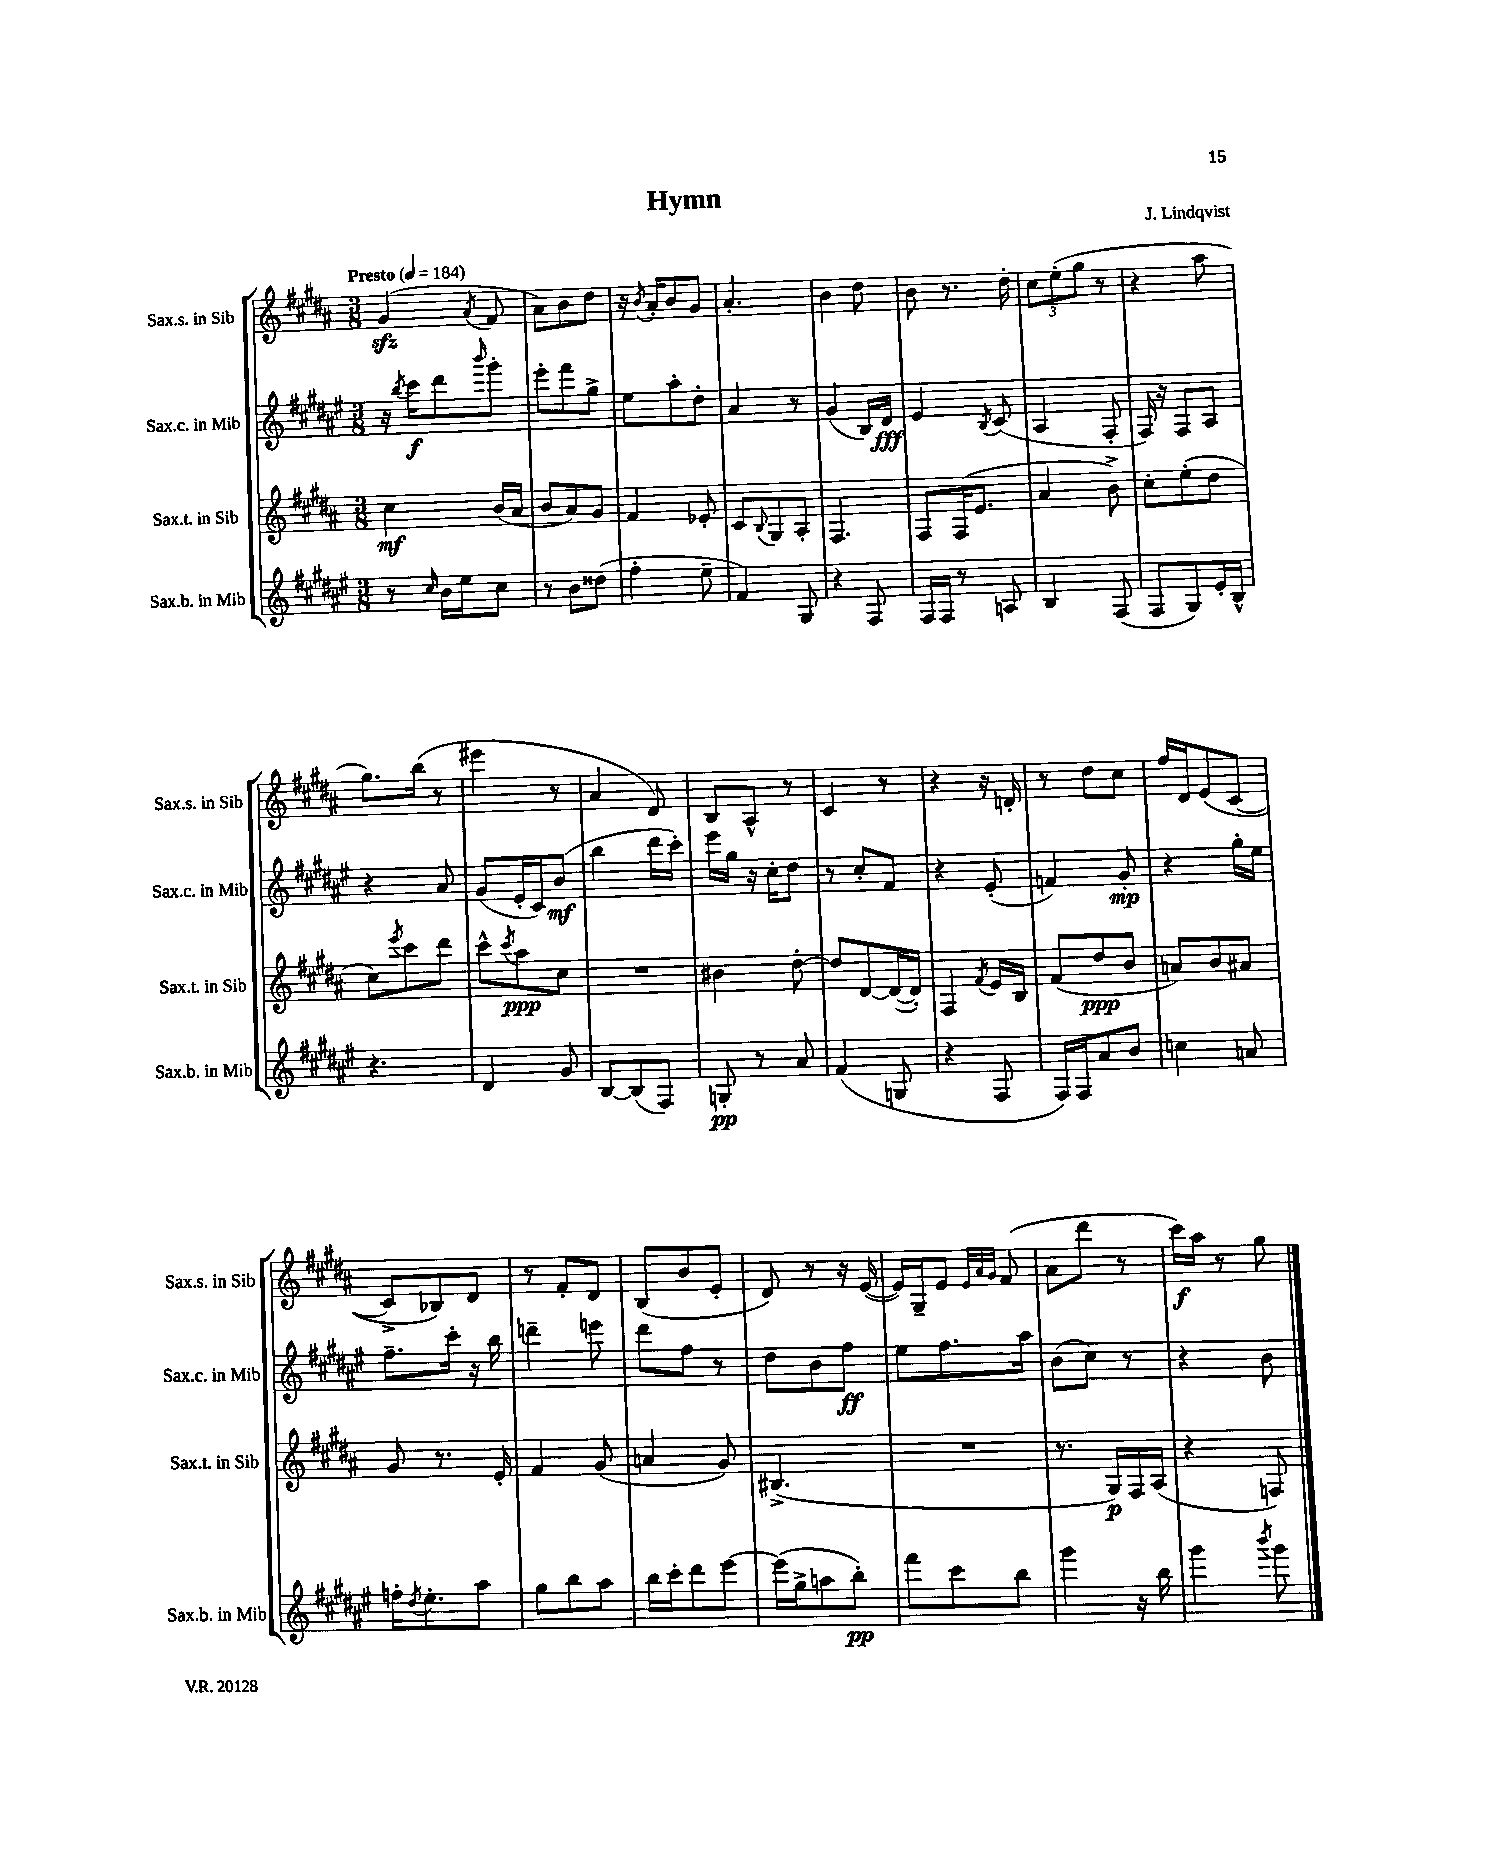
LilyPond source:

\header { title = "Hymn" composer = "J. Lindqvist" }
<<
\new StaffGroup <<
\new Staff = "s0" \with { instrumentName = "Sax.s. in Sib" shortInstrumentName = "Sax.s. in Sib" } {
    \clef treble \key b \major \numericTimeSignature \time 3/8 \tempo "Presto" 4 = 184
    gis'4\sfz( \acciaccatura { ais'8 } fis'8 |
    ais'8) b'8 dis''8 |
    r16 \acciaccatura { b'8 } ais'16-. b'8 gis'8 |
    ais'4.-. |
    b'4 dis''8 |
    b'8 r8. dis''16-. |
    \tuplet 3/2 { cis''8 e''8-.( gis''8 } r8 |
    r4 ais''8 |
    gis''8.) b''16( r8 |
    eis'''4 r8 |
    ais'4 dis'8) |
    b8 ais8-^ r8 |
    cis'4 r8 |
    r4 r16 d'16-. |
    r8 dis''8 cis''8 |
    fis''16 dis'16 e'8( cis'8~ |
    cis'8-> bes8) dis'8 |
    r8 fis'8-. dis'8 |
    b8( b'8 e'8-. |
    dis'8) r8 r16 e'16~( |
    e'16) gis16-- e'8 \grace { e'32 ais'32 gis'32 } fis'8( |
    ais'8 dis'''8 r8 |
    cis'''16\f) ais''16 r8 gis''8 \bar "|." |
}
\new Staff = "s1" \with { instrumentName = "Sax.c. in Mib" shortInstrumentName = "Sax.c. in Mib" } {
    \clef treble \key fis \major \numericTimeSignature \time 3/8
    r16 \acciaccatura { b''8 } cis'''16\f dis'''8 \grace { b'''16 } gis'''8-. |
    eis'''8-. fis'''8 gis''8-> |
    eis''8 ais''8-. dis''8-. |
    ais'4 r8 |
    gis'4( b16) dis'16\fff |
    eis'4 \acciaccatura { b8 } cis'8( |
    ais4 fis8-. |
    fis16) r16 fis8 ais8 |
    r4 ais'8 |
    gis'8( eis'16-. cis'16) b'8\mf( |
    b''4 dis'''16 cis'''16-.) |
    eis'''16 gis''16 r16 cis''16-. dis''8 |
    r8 cis''8-. fis'8 |
    r4 eis'8-.( |
    f'4) gis'8-.\mp |
    r4 gis''16-. eis''16 |
    fis''8.-- cis'''16-. r16 b''16 |
    d'''4-- e'''8 |
    dis'''8 fis''8 r8 |
    dis''8 b'8 fis''8\ff |
    eis''8 fis''8. ais''16 |
    b'8( cis''8) r8 |
    r4 b'8 \bar "|." |
}
\new Staff = "s2" \with { instrumentName = "Sax.t. in Sib" shortInstrumentName = "Sax.t. in Sib" } {
    \clef treble \key b \major \numericTimeSignature \time 3/8
    cis''4\mf b'16( ais'16 |
    b'8 ais'8) gis'8 |
    fis'4 ees'8-. |
    cis'8 \appoggiatura { b8 } gis8 ais8-. |
    fis4. |
    fis8 fis16( e'8. |
    ais'4 b'8->) |
    cis''8-. e''8-.( dis''8 |
    cis''8) \acciaccatura { e'''8 } cis'''8 dis'''8 |
    cis'''8-^ \acciaccatura { cis'''8 } ais''8\ppp cis''8 |
    R4. |
    bis'4 dis''8~-. |
    dis''8 dis'8~ dis'16~( dis'16-.) |
    fis4 \acciaccatura { fis'8 } e'16 b16 |
    fis'8( dis''8\ppp b'8 |
    a'8) b'8 ais'8 |
    gis'8 r8. e'16-. |
    fis'4 gis'8( |
    a'4 gis'8) |
    bis4.->( |
    R4. |
    r8. gis16\p) fis16 ais16( |
    r4 f8) \bar "|." |
}
\new Staff = "s3" \with { instrumentName = "Sax.b. in Mib" shortInstrumentName = "Sax.b. in Mib" } {
    \clef treble \key fis \major \numericTimeSignature \time 3/8
    r8 \grace { cis''16 } b'16 eis''16 cis''8 |
    r8 b'8 disis''8( |
    fis''4-. eis''8-- |
    fis'4) gis8 |
    r4 fis8 |
    fis16 fis16 r8 a8 |
    b4 fis8( |
    fis8 gis8) eis'16-. b16-^ |
    r4. |
    dis'4 gis'8 |
    b8~ b8( fis8) |
    g8-.\pp r8 ais'8 |
    fis'4( g8 |
    r4 fis8 |
    fis16) fis16 ais'8 b'8 |
    c''4 a'8 |
    f''16-. \acciaccatura { dis''8 } eis''8.-. ais''8 |
    gis''8 b''8 ais''8 |
    b''16 cis'''16-. dis'''8 eis'''8~ |
    eis'''16( gis''16-> a''8 b''8-.\pp) |
    fis'''8 cis'''8 b''8 |
    gis'''4 r16 b''16 |
    gis'''4 \acciaccatura { b'''8 } gis'''8 \bar "|." |
}
>>
>>
\layout { \context { \Score \remove "Bar_number_engraver" } }
